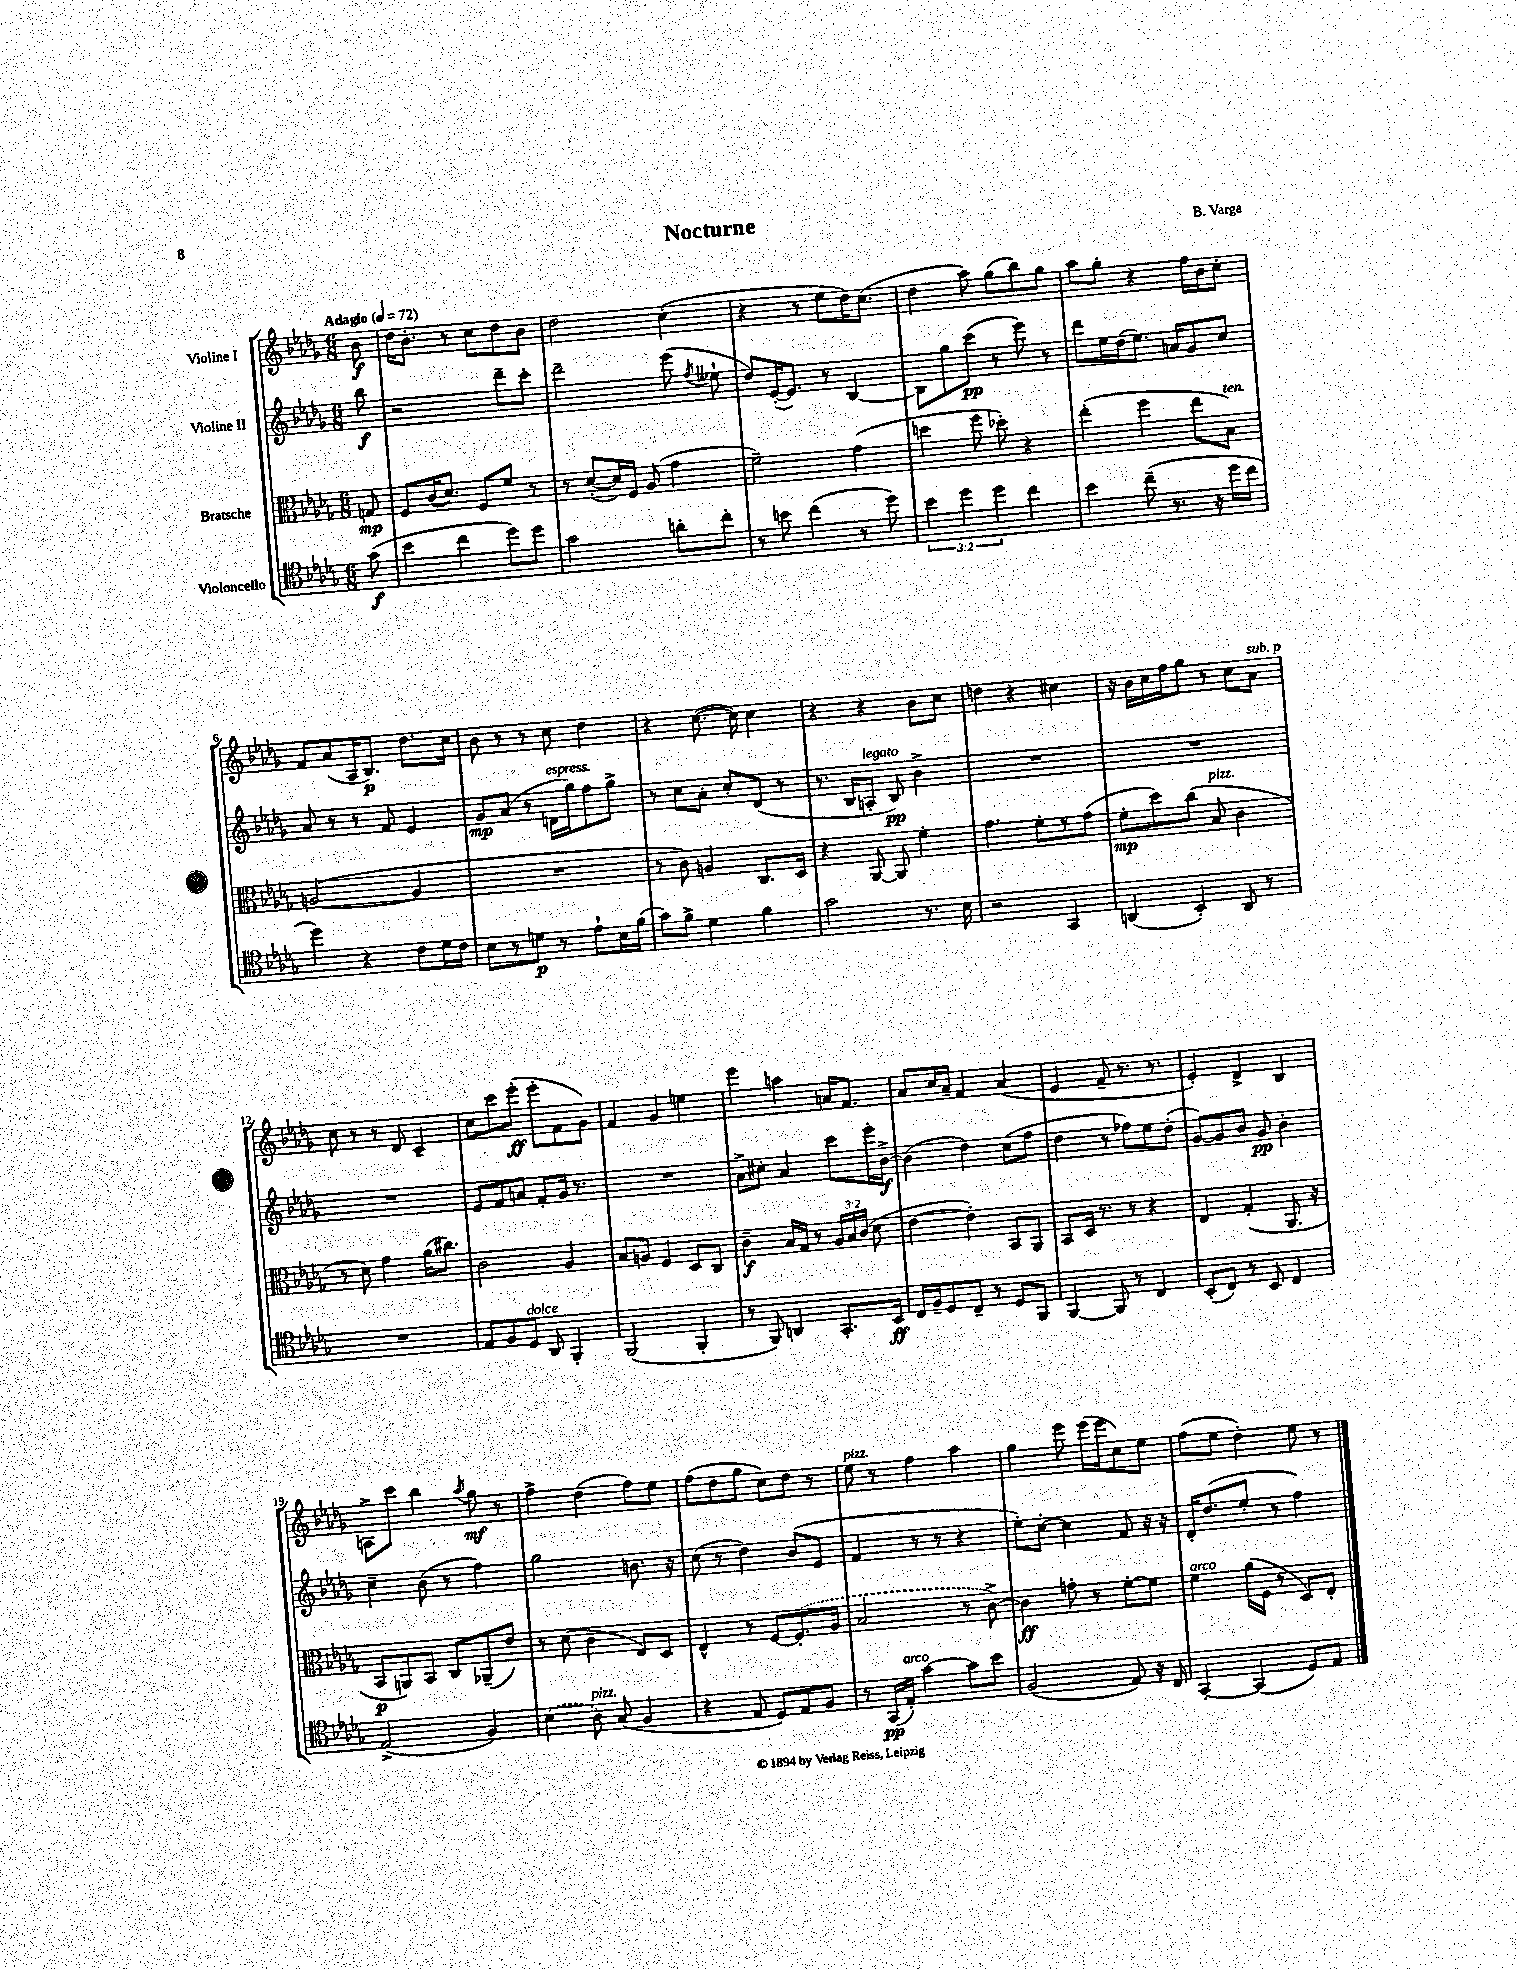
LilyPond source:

\header { title = "Nocturne" composer = "B. Varga" }
<<
\new StaffGroup <<
\new Staff = "s0" \with { instrumentName = "Violine I" } {
    \clef treble \key des \major \numericTimeSignature \time 6/8 \partial 8 \tempo "Adagio" 4 = 72
    \autoBeamOff bes'8\f |
    des''16[ bes'8.]-. r8 c''8[ des''8 bes'8] |
    des''2 c''4-.( |
    r4 r8 ees''8[ des''16) c''8.]( |
    des''4 aes''8) ges''8[( bes''8) ges''8] |
    aes''8[ ges''8]-. r4 f''16[ bes'16 c''8]-. |
    f'8[ aes'8( aes16 bes8.]\p) des''8.[ c''16] |
    bes'8 r8 r8 c''8 des''4 |
    r4 c''8.~( c''16) c''4 |
    r4 r4 bes'8[ c''8] |
    d''4 r4 cis''4 |
    r16 bes'16[ c''16 f''16 ges''8] r8 c''8[ aes'8]^\markup { \italic "sub. p" } |
    c''8 r8 r8 des'8 c'4-- |
    c''8[ c'''8 ees'''8]-.\ff( ees'''8[-. f'8 ges'8]) |
    f'4 ges'4 e''4 |
    ees'''4 a''4 a'16[ f'8.] |
    aes'8[ c''16 aes'16]-- f'4 aes'4( |
    ees'4 f'8-- r8. r8. |
    ees'4-.) des'4-> bes4 |
    a8[-> c'''8] bes''4 \acciaccatura { aes''8 } ges''8\mf r8 |
    f''4-> des''4( f''8[) ees''8] |
    f''8[( des''8 ges''8] c''8[) des''8] r8 |
    ees''8^\markup { \italic "pizz." } r8 f''4 aes''4 |
    ges''4 ees'''8 ees'''16[( ees'''16 c''8) ees''8] |
    f''8[( ees''8] des''4-.) ees''8 r8 \bar "|." |
}
\new Staff = "s1" \with { instrumentName = "Violine II" } {
    \clef treble \key des \major \numericTimeSignature \time 6/8 \partial 8
    \autoBeamOff bes''8\f |
    r2 des'''8[-- c'''8]-. |
    des'''2-- ees'''8( \acciaccatura { f''8 } eeses''8-! |
    des''8[) ees'16~-.( ees'8.]) r8 bes4~ |
    bes8[ ges''8 c'''8]\pp( r8 ees'''8) r8 |
    des'''8[ ees''16 des''16( ees''8.]) a'16[ ges'8 c''8] |
    aes'8 r8 r8 f'8 ees'4 |
    ges'8[\mp aes'8]( r8 d'16[^\markup { \italic "espress." } ges''16) f''8 ges''8]-> |
    r8 c''8[ aes'8]-. c''8[-. des'8]( r8 |
    r8. bes16[ a8]-.^\markup { \italic "legato" } bes8\pp) bes'4-> |
    R2. |
    R2. |
    R2. |
    ees'8[ f'8 a'8] f'8[-. ges'16] r8. |
    R2. |
    aes'8[-> cis''8]-. aes'4 c'''8[ ees'''16-. bes'16]~->\f |
    bes'4( des''4) c''8[( f''8] |
    des''4 r8 fes''8[) ees''8 des''8]-.( |
    ges'8[~) ges'8 bes'8] ges'8\pp bes'4-. |
    c''4-- bes'8( r8 f''4) |
    ges''2 b'8. r16 |
    c''8( r8 des''4) bes'8[( ees'8] |
    f'4 r8 r8 r4 |
    ees''8[-.) c''8]~-. c''4 f'8 r16 r16 |
    des'16[-. des''8.( ees''8]-. r8 f''4) \bar "|." |
}
\new Staff = "s2" \with { instrumentName = "Bratsche" } {
    \clef alto \key des \major \numericTimeSignature \time 6/8 \override Staff.TupletNumber.text = #tuplet-number::calc-fraction-text \partial 8
    \autoBeamOff g8\mp |
    f8[ c'16( des'8.]) f8[ f'8] r8 |
    r8 des'8[~-.( des'16) f16] aes8( ges'4 |
    f'2--) ges'4( |
    d''4 f''8 des''8-.) r4 |
    ees''4-.( f''4 ees''8[ bes8]^\markup { \italic "ten." }) |
    a2~( a4 |
    R2. |
    r8 c'8) a4 c8.[ des16] |
    r4 aes,8~ aes,8 f'4-. |
    ges'4. f'8[-. r8 ges'8]( |
    f'8[-.\mp des''8) c''8]( bes8^\markup { \italic "pizz." } c'4 |
    r8 des'8) ges'4 aes'16[( cis''8.]) |
    c'2 aes4 |
    bes8[ a8] f4 des8[ c8] |
    c'4--\f bes16[ ges16] r8 \tuplet 3/2 { aes16[ bes16 c'16]( } des'8 |
    ees'4~ ees'4-.) bes,8[ aes,8] |
    bes,8[ des16] r8. r8 r4 |
    ees4 ges4-.( aes,8. r16 |
    bes,8[\p a,8) bes,8] c8[ aes,8--( ees'8]) |
    r8 des'8( c'4 ees8[) des8] |
    ees4-^ r8 f8[~ \once \slurDashed f8.-.( aes16] |
    bes2 r8 c'8~->) |
    c'4\ff g'8-. r8 f'8[~-. f'8] |
    f'4^\markup { \italic "arco" } aes'16[( f16] r8 des8[) ees8]-. \bar "|." |
}
\new Staff = "s3" \with { instrumentName = "Violoncello" } {
    \clef tenor \key des \major \numericTimeSignature \time 6/8 \override Staff.TupletNumber.text = #tuplet-number::calc-fraction-text \partial 8
    \autoBeamOff ges'8\f( |
    bes'4 c''4 des''8[) des''8] |
    ges'2 a'8[-. c''8]-. |
    r8 b'8 c''4( r8 des''8) |
    \tuplet 3/2 { bes'4 des''4 des''4 } c''4 |
    bes'4 c''8--( r8. r16 des''16[ c''16] |
    des''4) r4 c'8[ des'16 c'16] |
    bes8[ r8 d'8]\p r8 ees'8[-! bes16 f'16]( |
    ges'8[) f'8]-> des'4 f'4 |
    ges'2 r8. bes16 |
    r2 ges,4 |
    a,4( bes,4-.) a,8 r8 |
    R2. |
    ees8[ f8 des8]^\markup { \italic "dolce" } aes,8 f,4-. |
    f,2( f,4-. |
    r8 f,8) a,4 ges,8.[-. bes,16]\ff |
    c16[ f16-- des8 c8]-- r8 des8[ f,8] |
    f,4~ f,8 r8 c4 |
    bes,8[-.( c8]) r8 bes,8 c4 |
    ees2->( f4) |
    \once \slurDashed bes4( aes8^\markup { \italic "pizz." }) ges8( f4 |
    r4 ees8 des8[) ees8 f8] |
    r8 ges,16[\pp( ees16]-.^\markup { \italic "arco" }) ges'4~ ges'8[ bes'8] |
    f2( ees8) r16 c16 |
    ges,4~-. ges,4( des8[) ees8] \bar "|." |
}
>>
>>
